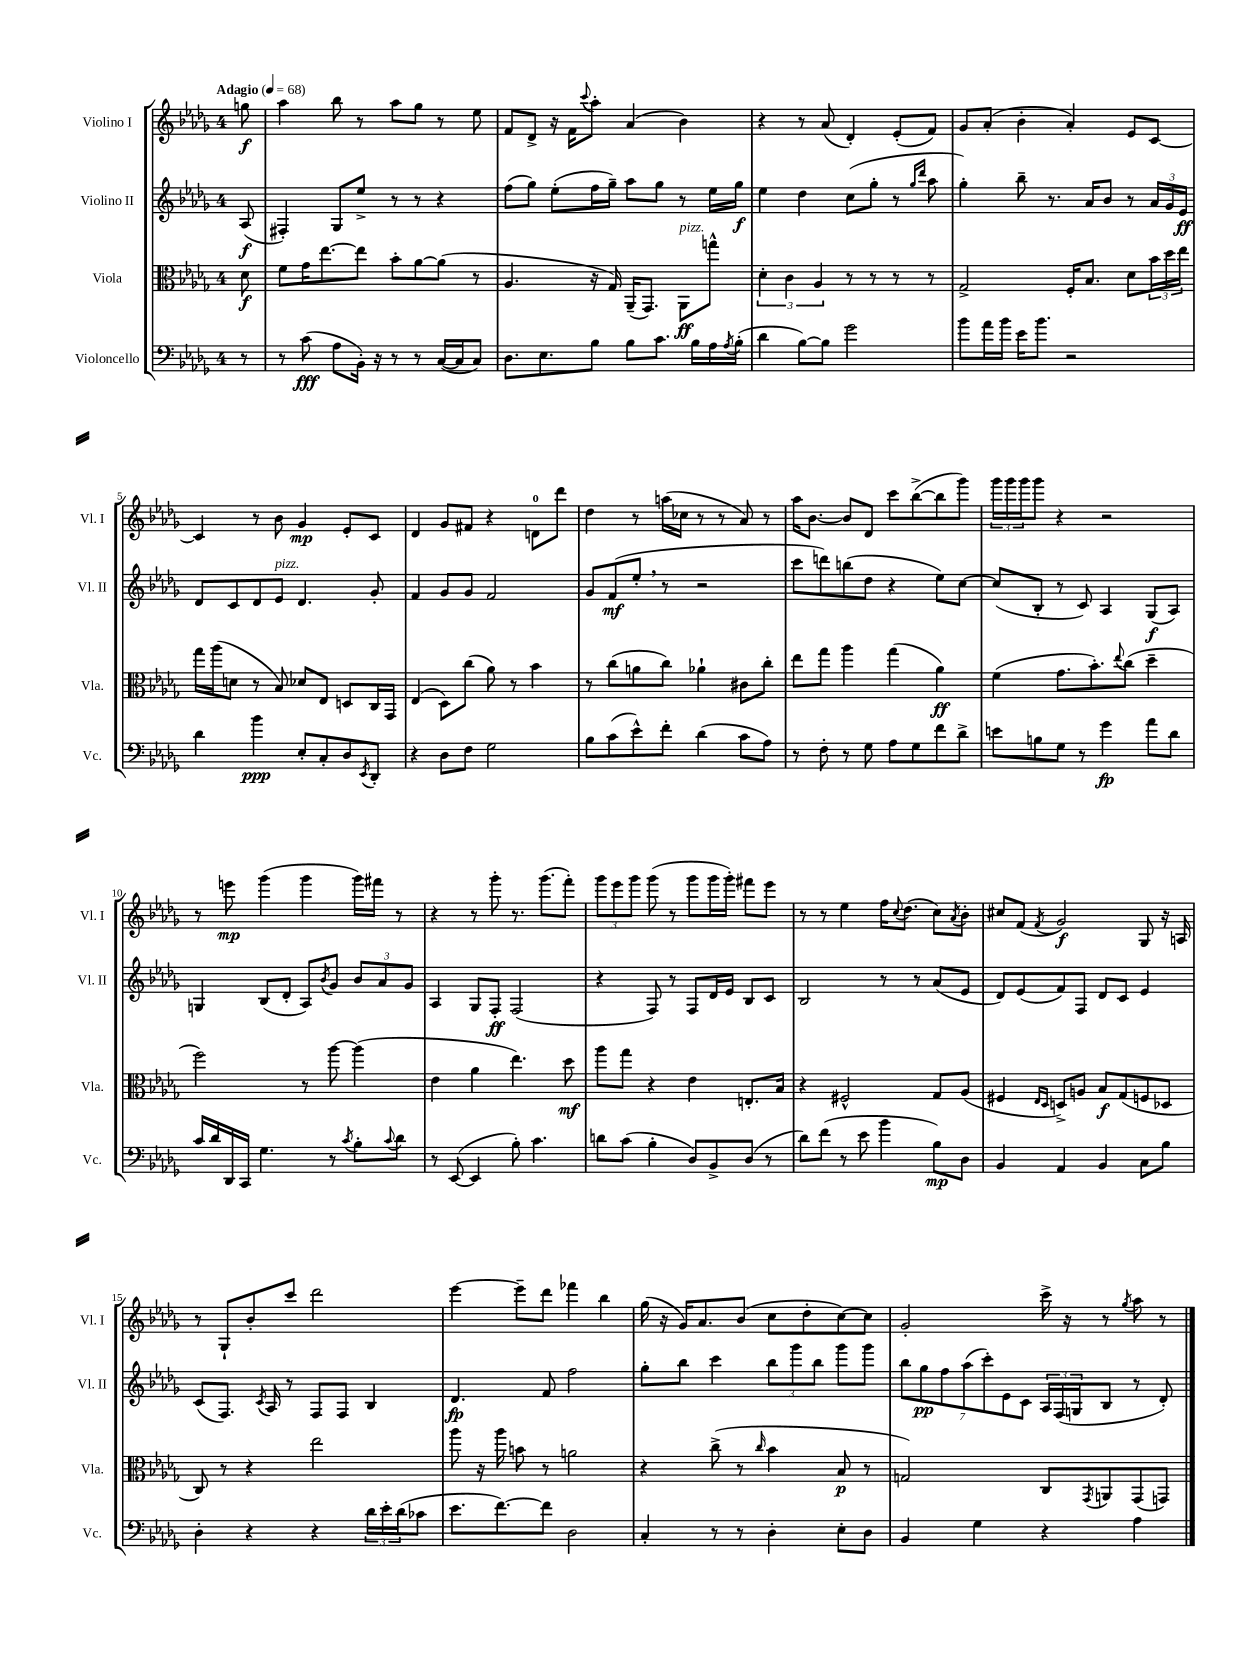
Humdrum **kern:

**kern	**kern	**kern	**kern
*staff4	*staff3	*staff2	*staff1
*clefF4	*clefC3	*clefG2	*clefG2
*k[b-e-a-d-g-]	*k[b-e-a-d-g-]	*k[b-e-a-d-g-]	*k[b-e-a-d-g-]
*M4/4	*M4/4	*M4/4	*M4/4
*MM68	*MM68	*MM68	*MM68
8r	8d-	(8A-	8gg
=	=	=	=
8r	8f	4F#')	4aa-
(8c	16g-	.	.
.	[8.ee-	.	.
8A-	.	8G-	8bb-
16BB-')	8ee-]	8ee-^	8r
16r	.	.	.
8r	8b-'	8r	8aa-
8r	[8a-	8r	8gg-
([16C	(8a-]	4r	8r
16C]	.	.	.
8C)	8r	.	8ee-
=	=	=	=
8.D-	4.A-	(8ff	8f
.	.	8gg-)	8d-^
8.E-	.	.	.
.	.	(8ee-'	16r
.	.	.	16f
.	.	.	8qqccc
8B-	16r	16ff	8aa-'
.	16G-)	16gg-~)	.
8B-	(16AA-~	8aa-	(4a-
.	8.GG-)	.	.
8.c	.	8gg-	.
.	8AA-	8r	4b-)
16B-	.	.	.
16A-	8gg^^	16ee-	.
8qA-	.	.	.
(16B-'	.	16gg-	.
=	=	=	=
4d-	6d-'	4ee-	4r
.	6c	.	.
[8B-)	.	4dd-	8r
.	6A-	.	.
8B-]	.	.	(8a-
2g-	8r	(8cc	4d-')
.	8r	8gg-'	.
.	8r	8r	(8e-'
.	.	16qqgg-	.
.	.	16qqddd-	.
.	8r	8aa-	8f)
=	=	=	=
8b-	2G-^	4gg-')	8g-
16a-	.	.	(8a-'
16b-	.	.	.
16e-	.	8bb-~	4b-'
8.b-	.	.	.
.	.	8.r	.
2r	16F'	.	4a-')
.	8.B-	16a-	.
.	.	8b-	.
.	8d-	8r	8e-
.	24b-	24a-	[8c
.	24dd-	24g-	.
.	24ee-	24e-	.
=	=	=	=
4d-	16gg-	8d-	4c]
.	(16aa-	.	.
.	8d	8c	.
4b-	8r	8d-	8r
.	8B-)	8e-	8b-
8E-'	8d-	4.d-	4g-
8C'	8E-	.	.
8D-	8D	.	8e-'
8qEE-	.	.	.
8DD-'	16C	8g-'	8c
.	16GG-	.	.
=	=	=	=
4r	(4E-	4f	4d-
8D-	8D-)	8g-	8g-
8F	(8cc	8g-	8f#
2G-	8a-)	2f	4r
.	8r	.	.
.	4b-	.	8d
.	.	.	8ddd-
=	=	=	=
8B-	8r	8g-	4dd-
(8c	(8cc	(8f	.
8e-^^)	8a	8ee-'	8r
8f'	8cc)	8r	(16aa
.	.	.	16cc-
(4d-	4a-`	2r	8r
.	.	.	8r
8c	8c#	.	8a-)
8A-)	8cc'	.	8r
=	=	=	=
8r	8ee-	8ccc	16aa-
.	.	.	[8.b-
8F'	8gg-	8ddd)	.
8r	4aa-	(8bb	8b-]
8G-	.	8dd-	8d-
8A-	(4gg-	4r	8ccc
8G-	.	.	([8bb-^
8f	4a-)	8ee-)	8bb-]
8d-^	.	[8cc	8ggg-)
=	=	=	=
8e	(4f	(8cc]	24ggg-
.	.	.	24ggg-
.	.	.	24ggg-
8B	.	8B-'	8ggg-
8G-	8.g-	8r	4r
8r	.	8c)	.
.	8.b-')	.	.
4g-	.	4A-	2r
.	8qqee-	.	.
.	(8cc	.	.
8a-	4dd-~	(8G-	.
8d-	.	8A-)	.
=	=	=	=
16c	2ff)	4G	8r
16d-	.	.	.
16DD-	.	.	8eee
16CC	.	.	.
4.G-	.	(8B-	(4ggg-
.	.	8d-'	.
.	8r	8A-)	4ggg-
.	.	8qb-	.
8r	[8aa-	8g-	.
8qc	.	.	.
8B-'	(4aa-]	12b-	16ggg-)
.	.	.	16fff#
.	.	12a-	.
8qqc	.	.	.
8d-	.	.	8r
.	.	12g-	.
=	=	=	=
8r	4e-	4A-	4r
([8EE-	.	.	.
4EE-]	4a-	8G-	8r
.	.	8F'	8ggg-'
8B-')	4.ee-)	(2F	8.r
4.c	.	.	.
.	.	.	(8.ggg-
.	8dd-	.	8fff')
=	=	=	=
8d	8aa-	4r	12ggg-
.	.	.	12eee-
(8c	8gg-	.	.
.	.	.	12ggg-
4B-'	4r	8F)	(8ggg-
.	.	8r	8r
8D-)	4e-	8F	8ggg-
8BB-^	.	16d-	16ggg-
.	.	16e-	16ggg-')
(8D-	8.E'	8B-	8fff#
8r	.	8c	8eee-
.	16B-	.	.
=	=	=	=
8d-)	4r	2B-	8r
(8f	.	.	8r
8r	2F#^^	.	4ee-
8e-	.	.	.
4b-	.	8r	16ff
.	.	.	8qqcc
.	.	.	(8.dd-
.	.	8r	.
8B-)	8G-	(8a-	8cc)
.	.	.	8qa-
8D-	(8A-	8e-	8b-'
=	=	=	=
4BB-	4F#	8d-)	8cc#
.	.	(8e-	(8f
.	16qqE-	.	.
.	16qqD-	.	8qf
4AA-	8D^)	8f)	2g-)
.	8A	8F	.
4BB-	8B-	8d-	.
.	(8G-	8c	.
8C	8F	4e-	8G-
8B-	8D-	.	16r
.	.	.	16A
=	=	=	=
4D-'	8C)	(8c	8r
.	8r	8.F)	8G-`
4r	4r	.	8b-'
.	.	8qc	.
.	.	16A-	.
.	.	8r	8ccc
4r	2ee-	8F	2ddd-
.	.	8F	.
24d-	.	4B-	.
24e-'	.	.	.
(24d-	.	.	.
8c-	.	.	.
=	=	=	=
8.e-	8aa-	4.d-	[4eee-
.	16r	.	.
[8.f)	16aa-	.	.
.	8b	.	8eee-~]
8f]	8r	8f	8ddd-
2D-	2a	2ff	4fff-
.	.	.	4bb-
=	=	=	=
4C'	4r	8gg-'	(16gg-
.	.	.	16r
.	.	8bb-	16g-)
.	.	.	8.a-
8r	(8cc^	4ccc	.
8r	8r	.	(8b-
.	16qqcc	.	.
4D-'	4b-	12bb-	8cc
.	.	12ggg-	.
.	.	.	8dd-'
.	.	12bb-	.
8E-'	8B-	8ggg-	[8cc)
8D-	8r	8ggg-	8cc]
=	=	=	=
4BB-	2G)	14bb-	2g-'
.	.	14gg-	.
.	.	14ff	.
.	.	(14aa-	.
4G-	.	.	.
.	.	14ccc')	.
.	.	14e-	.
.	.	14c	.
4r	8C	24A-	16ccc^
.	.	(24F	.
.	.	.	16r
.	.	24G	.
.	8qGG-	.	.
.	8AA	8B-	8r
.	.	.	8qgg-
4A-	(8GG-	8r	8aa-
.	8GG)	8d-')	8r
==	==	==	==
*-	*-	*-	*-
